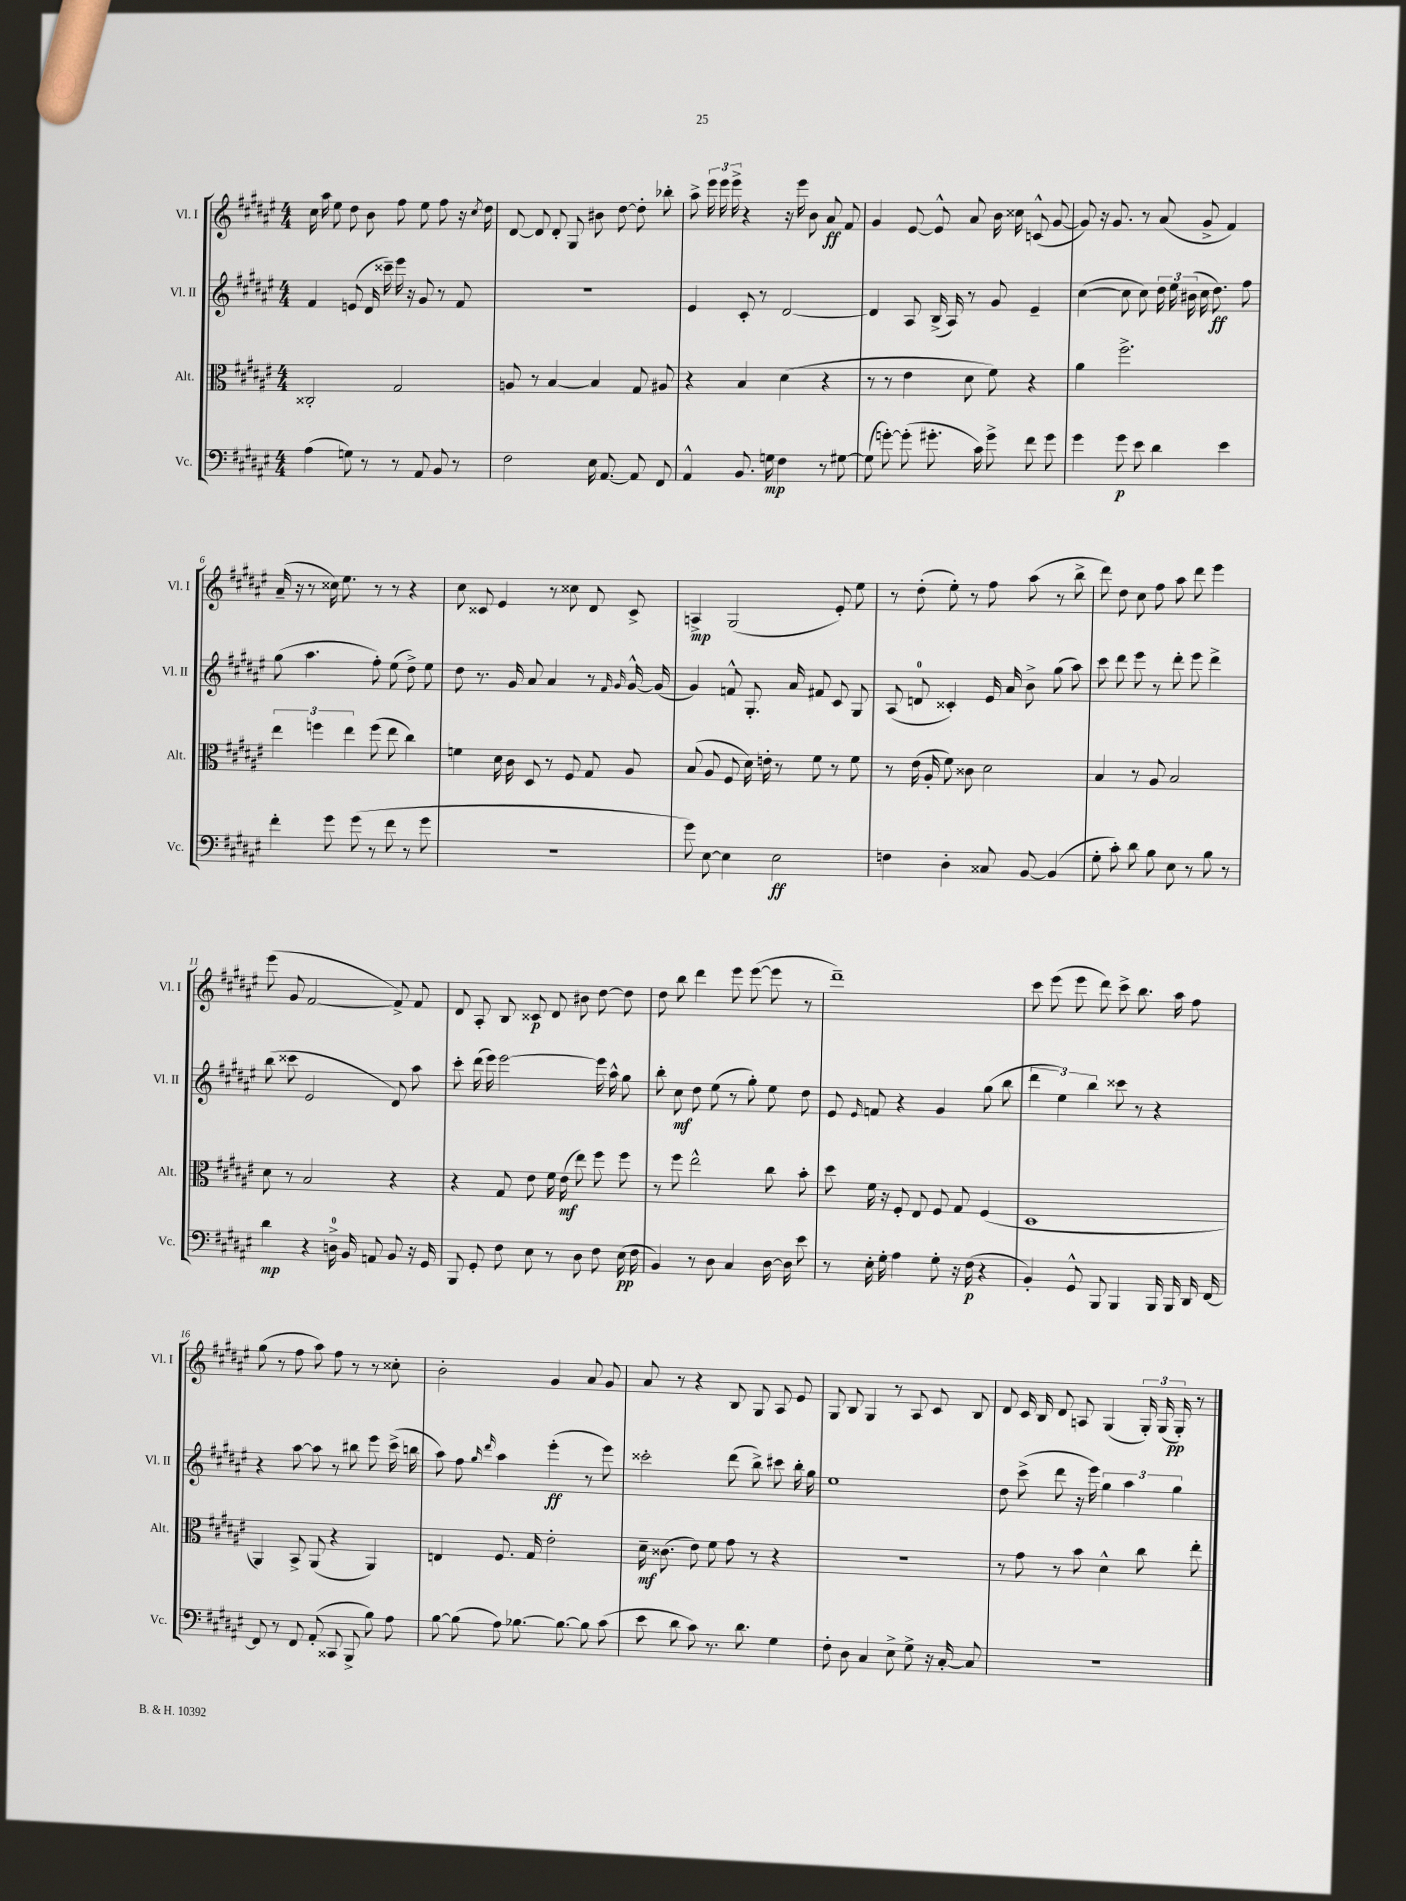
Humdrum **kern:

**kern	**dynam	**kern	**dynam	**kern	**dynam	**kern	**dynam
*part4	*part4	*part3	*part3	*part2	*part2	*part1	*part1
*staff4	*staff4	*staff3	*staff3	*staff2	*staff2	*staff1	*staff1
*I"Vc.	*	*I"Alt.	*	*I"Vl. II	*	*I"Vl. I	*
*I'Vc.	*	*I'Alt.	*	*I'Vl. II	*	*I'Vl. I	*
*clefF4	*	*clefC3	*	*clefG2	*	*clefG2	*
*k[f#c#g#d#a#e#]	*	*k[f#c#g#d#a#e#]	*	*k[f#c#g#d#a#e#]	*	*k[f#c#g#d#a#e#]	*
*M4/4	*	*M4/4	*	*M4/4	*	*M4/4	*
=1	=1	=1	=1	=1	=1	=1	=1
(4A#\	.	2C##X'/	.	4f#/	.	16cc#\	.
.	.	.	.	.	.	16aa#\	.
.	.	.	.	.	.	8ee#\	.
8Gn\)	.	.	.	(8en/	.	8dd#\	.
8r	.	.	.	16d#/	.	8b\	.
.	.	.	.	16ccc##X~\)	.	.	.
8r	.	2G#/	.	16eee#\	.	8ff#\	.
.	.	.	.	16r	.	.	.
8AA#/	.	.	.	8g#/	.	8ee#\	.
8BB/	.	.	.	8r	.	8ff#\	.
8r	.	.	.	8f#/	.	16r	.
.	.	.	.	.	.	8qcc#/	.
.	.	.	.	.	.	16dd#\	.
=2	=2	=2	=2	=2	=2	=2	=2
2F#\	.	8An/	.	1r	.	[8d#/	.
.	.	8r	.	.	.	8d#/]	.
.	.	[4B/	.	.	.	8d#'/	.
.	.	.	.	.	.	8G#/	.
16E#\	.	4B/]	.	.	.	8b#X\	.
[8.AA#/	.	.	.	.	.	.	.
.	.	.	.	.	.	[8dd#\	.
8AA#/]	.	8G#/	.	.	.	8dd#'\]	.
8FF#/	.	8A#X/	.	.	.	8bb-X'\	.
=3	=3	=3	=3	=3	=3	=3	=3
4AA#^^/	.	4r	.	4e#/	.	8aa#^\	.
.	.	.	.	.	.	24eee#\	.
.	.	.	.	.	.	24eee#\	.
.	.	.	.	.	.	24eee#^\	.
8.BB/	.	4B/	.	8c#'/	.	4r	.
.	.	.	.	8r	.	.	.
16Gn\	mp	.	.	.	.	.	.
4F#\	.	(4d#\	.	[2d#/	.	16r	.
.	.	.	.	.	.	16eee#\	.
.	.	.	.	.	.	8b\	.
8r	.	4r	.	.	.	8a#/	ff
[8G#X\	.	.	.	.	.	8f#/	.
=4	=4	=4	=4	=4	=4	=4	=4
(8G#\]	.	8r	.	4d#/]	.	4g#/	.
[8gn'\)	.	8r	.	.	.	.	.
(8g'\]	.	4e#\	.	8A#/	.	[8e#/	.
8.g#X'\	.	.	.	(16B^/	.	8e#^^/]	.
.	.	.	.	16A#/)	.	.	.
.	.	8d#\	.	8r	.	8a#/	.
16c#\)	.	.	.	.	.	.	.
8g#^\	.	8f#\)	.	8g#/	.	16b\	.
.	.	.	.	.	.	16cc##X\	.
8f#\	.	4r	.	4e#~/	.	(8cn^^/	.
8g#\	.	.	.	.	.	[8g#/	.
=5	=5	=5	=5	=5	=5	=5	=5
4g#\	.	4a#\	.	([4cc#\	.	8g#/])	.
.	.	.	.	.	.	16r	.
.	.	.	.	.	.	8.g#/	.
8g#\	p	2.ff#^\	.	8cc#\]	.	.	.
8e#\	.	.	.	8cc#\)	.	8r	.
4d#\	.	.	.	24dd#\	.	(8a#/	.
.	.	.	.	24ee#\	.	.	.
.	.	.	.	(24b#X\	.	.	.
.	.	.	.	16cc#\	.	8g#^/	.
.	.	.	.	8.dd#\)	ff	.	.
4e#\	.	.	.	.	.	4f#/)	.
.	.	.	.	8ff#\	.	.	.
!!LO:LB:g=z
=6	=6	=6	=6	=6	=6	=6	=6
4f#'\	.	6ee#\	.	(8gg#\	.	(16a#~/	.
.	.	.	.	.	.	16r	.
.	.	.	.	4.aa#\	.	8r	.
.	.	6ffn\	.	.	.	.	.
8g#\	.	.	.	.	.	16cc##X\)	.
.	.	.	.	.	.	8.ee#\	.
.	.	6ee#\	.	.	.	.	.
(8g#\	.	.	.	.	.	.	.
8r	.	(8ff\	.	8ff#'\)	.	8r	.
8f#\	.	8ee#\	.	(8ee#\	.	8r	.
8r	.	4cc#\)	.	8dd#^\)	.	4r	.
8g#\	.	.	.	8ee#\	.	.	.
=7	=7	=7	=7	=7	=7	=7	=7
1r	.	4fn\	.	8dd#\	.	8cc#\	.
.	.	.	.	8.r	.	8c##X/	.
.	.	16d#\	.	.	.	4e#/	.
.	.	16c#\	.	16g#/	.	.	.
.	.	8D#/	.	8a#/	.	.	.
.	.	8r	.	4a#/	.	8r	.
.	.	8F#/	.	.	.	8cc##X\	.
.	.	8G#/	.	8r	.	8d#/	.
.	.	.	.	16qqf#/	.	.	.
.	.	.	.	16qqg#/	.	.	.
.	.	8A#/	.	[16g#^^/	.	8c##^/	.
.	.	.	.	(16g#/]	.	.	.
=8	=8	=8	=8	=8	=8	=8	=8
8g#\)	.	(8B/	.	4g#/)	.	4An^/	mp
[8E#\	.	8A#/	.	.	.	.	.
4E#\]	.	8F#/	.	8fn^^/	.	(2G#/	.
.	.	16d#\)	.	8.G#'/	.	.	.
.	.	16en'\	.	.	.	.	.
2E#\	ff	8r	.	.	.	.	.
.	.	.	.	16a#/	.	.	.
.	.	8f#\	.	8f#X/	.	.	.
.	.	8r	.	8c#/	.	8e#'/)	.
.	.	8f#\	.	8G#/	.	8ee#\	.
=9	=9	=9	=9	=9	=9	=9	=9
4Fn\	.	8r	.	(8A#/	.	8r	.
.	.	(16e#\	.	8dn/	.	(8dd#'\	.
.	.	16A#'/	.	.	.	.	.
4D#'\	.	8f#\)	.	4c##X'/)	.	8ee#'\)	.
.	.	8c##X\	.	.	.	8r	.
8C##X/	.	2d#\	.	16e#/	.	8ff#\	.
.	.	.	.	16a#/	.	.	.
[8BB/	.	.	.	8b^\	.	(8aa#\	.
(4BB/]	.	.	.	(8gg#\	.	8r	.
.	.	.	.	8aa#\)	.	8bb^\	.
=10	=10	=10	=10	=10	=10	=10	=10
8G#'\	.	4B/	.	8ccc#\	.	8ddd#\)	.
8c#'\)	.	.	.	8ddd#\	.	8dd#\	.
8d#\	.	8r	.	8eee#\	.	8cc#\	.
8B\	.	8A#/	.	8r	.	8ff#\	.
8E#\	.	2B/	.	8ddd#'\	.	8aa#\	.
8r	.	.	.	8eee#\	.	8ddd#\	.
8B\	.	.	.	4ddd#^\	.	4eee#\	.
8r	.	.	.	.	.	.	.
!!LO:LB:g=z
=11	=11	=11	=11	=11	=11	=11	=11
4d#\	mp	8d#\	.	(8bb\	.	(8eee#\	.
.	.	8r	.	8ccc##X\	.	8g#/	.
4r	.	2B/	.	2e#/	.	[2f#/	.
16Dn^\	.	.	.	.	.	.	.
16BB/	.	.	.	.	.	.	.
8AAn/	.	.	.	.	.	.	.
8BB/	.	4r	.	8d#/)	.	8f#^/])	.
16r	.	.	.	8aa#\	.	8f#/	.
16GG#/	.	.	.	.	.	.	.
=12	=12	=12	=12	=12	=12	=12	=12
8BBB/	.	4r	.	8ccc#'\	.	8d#/	.
8GG#'/	.	.	.	(16ddd#\	.	8A#'/	.
.	.	.	.	16eee#\)	.	.	.
8F#\	.	8G#/	.	[2eee#\	.	8B/	.
8E#\	.	8e#\	.	.	.	8c##X/	p
8r	.	16f#\	.	.	.	8d#/	.
.	.	(16e#\	mf	.	.	.	.
8D#\	.	8ee#\)	.	.	.	8b#X\	.
8F#\	.	8ff#\	.	16eee#\]	.	[8dd#\	.
.	.	.	.	16aa#^^\	.	.	.
(16E#\	pp	8ff#\	.	8gg#\	.	8dd#\]	.
16F#\	.	.	.	.	.	.	.
=13	=13	=13	=13	=13	=13	=13	=13
4BB/)	.	8r	.	8bb'\	.	8dd#\	.
.	.	8ff#\	.	8cc#\	mf	8bb\	.
8r	.	2ee#^^\	.	8dd#\	.	4ddd#\	.
8D#\	.	.	.	(8ee#\	.	.	.
4C#/	.	.	.	8r	.	8eee#\	.
.	.	.	.	8gg#'\)	.	([8eee#\	.
[16D#\	.	8cc#\	.	8ee#\	.	8eee#\]	.
16D#\]	.	.	.	.	.	.	.
8e#\	.	8b'\	.	8dd#\	.	8r	.
=14	=14	=14	=14	=14	=14	=14	=14
8r	.	8dd#\	.	8e#/	.	1ddd#~)	.
.	.	.	.	16qqe#/	.	.	.
16E#'\	.	16f#\	.	8fn/	.	.	.
16G#'\	.	16r	.	.	.	.	.
4A#\	.	8F#'/	.	4r	.	.	.
.	.	8E#/	.	.	.	.	.
8G#'\	.	8F#/	.	4g#/	.	.	.
16r	.	8G#/	.	.	.	.	.
(16F#\	p	.	.	.	.	.	.
4r	.	(4F#/	.	(8gg#\	.	.	.
.	.	.	.	8bb\	.	.	.
=15	=15	=15	=15	=15	=15	=15	=15
4BB'/)	.	1D#	.	6ddd#\	.	8ccc#\	.
.	.	.	.	.	.	(8eee#\	.
.	.	.	.	6ee#\)	.	.	.
8GG#^^/	.	.	.	.	.	8eee#\	.
.	.	.	.	6bb\	.	.	.
8BBB/	.	.	.	.	.	8ddd#\)	.
4BBB/	.	.	.	8ccc##X\	.	8ccc#^\	.
.	.	.	.	8r	.	8.bb\	.
16BBB/	.	.	.	4r	.	.	.
16BBB/	.	.	.	.	.	16aa#\	.
16DD#/	.	.	.	.	.	8ff#\	.
[16FF#/	.	.	.	.	.	.	.
!!LO:LB:g=z
=16	=16	=16	=16	=16	=16	=16	=16
8FF#/]	.	4AA#/)	.	4r	.	(8gg#\	.
8r	.	.	.	.	.	8r	.
8FF#/	.	8BB^/	.	[8aa#\	.	8ff#\	.
(8AA#'/	.	(8AA#/	.	8aa#\]	.	8aa#\)	.
8CC##X/	.	4r	.	8r	.	8ff#\	.
8BBB^/	.	.	.	8bb#X\	.	8r	.
8B\)	.	4AA#/)	.	8eee#\	.	8r	.
8A#\	.	.	.	(16ccc#^\	.	8cc##X'\	.
.	.	.	.	16bbn\	.	.	.
=17	=17	=17	=17	=17	=17	=17	=17
[8B\	.	4En/	.	8aa#\)	.	2b'\	.
(8B\]	.	.	.	8ff#\	.	.	.
.	.	.	.	16qqgg#/	.	.	.
.	.	.	.	16qqddd#/	.	.	.
8A#\)	.	8.F#/	.	4aa#\	.	.	.
[8.B-X\	.	.	.	.	.	.	.
.	.	16G#/	.	.	.	.	.
.	.	2e#'\	.	(4eee#'\	ff	4g#/	.
8.B-\_	.	.	.	.	.	.	.
8B-\]	.	.	.	8r	.	8a#/	.
(8c#\	.	.	.	8eee#\)	.	8g#/	.
=18	=18	=18	=18	=18	=18	=18	=18
8e#\	.	16d#~\	mf	2ccc##X'\	.	8a#/	.
.	.	(8.c##X\	.	.	.	.	.
8d#\	.	.	.	.	.	8r	.
8c#\)	.	8e#\)	.	.	.	4r	.
8.r	.	8f#\	.	.	.	.	.
.	.	8g#\	.	(8ddd#\	.	8B/	.
8.d#\	.	.	.	.	.	.	.
.	.	8r	.	8bb^\)	.	8G#/	.
4G#\	.	4r	.	8ccc#X\	.	8A#/	.
.	.	.	.	16bb'\	.	8e#/	.
.	.	.	.	16gg#\	.	.	.
=19	=19	=19	=19	=19	=19	=19	=19
8F#'\	.	1r	.	1ee#	.	8G#/	.
8D#\	.	.	.	.	.	8B/	.
4C#/	.	.	.	.	.	4G#/	.
8E#^\	.	.	.	.	.	8r	.
8G#^\	.	.	.	.	.	8A#/	.
16r	.	.	.	.	.	8c#/	.
[16C#'/	.	.	.	.	.	.	.
8C#/]	.	.	.	.	.	8B/	.
=20	=20	=20	=20	=20	=20	=20	=20
1r	.	8r	.	8dd#\	.	8d#/	.
.	.	8g#\	.	(8ccc#^\	.	16c#/	.
.	.	.	.	.	.	16B/	.
.	.	8r	.	8ddd#\	.	8d#/	.
.	.	8b\	.	16r	.	8An/	.
.	.	.	.	16eee#\)	.	.	.
.	.	4d#^^\	.	6gg#\	.	(4G#/	.
.	.	.	.	6aa#\	.	.	.
.	.	8cc#\	.	.	.	24G#'/)	.
.	.	.	.	.	.	(24G#/	.
.	.	.	.	6gg#\	.	24G#'/)	pp
.	.	8ee#'\	.	.	.	8r	.
==	==	==	==	==	==	==	==
*-	*-	*-	*-	*-	*-	*-	*-
